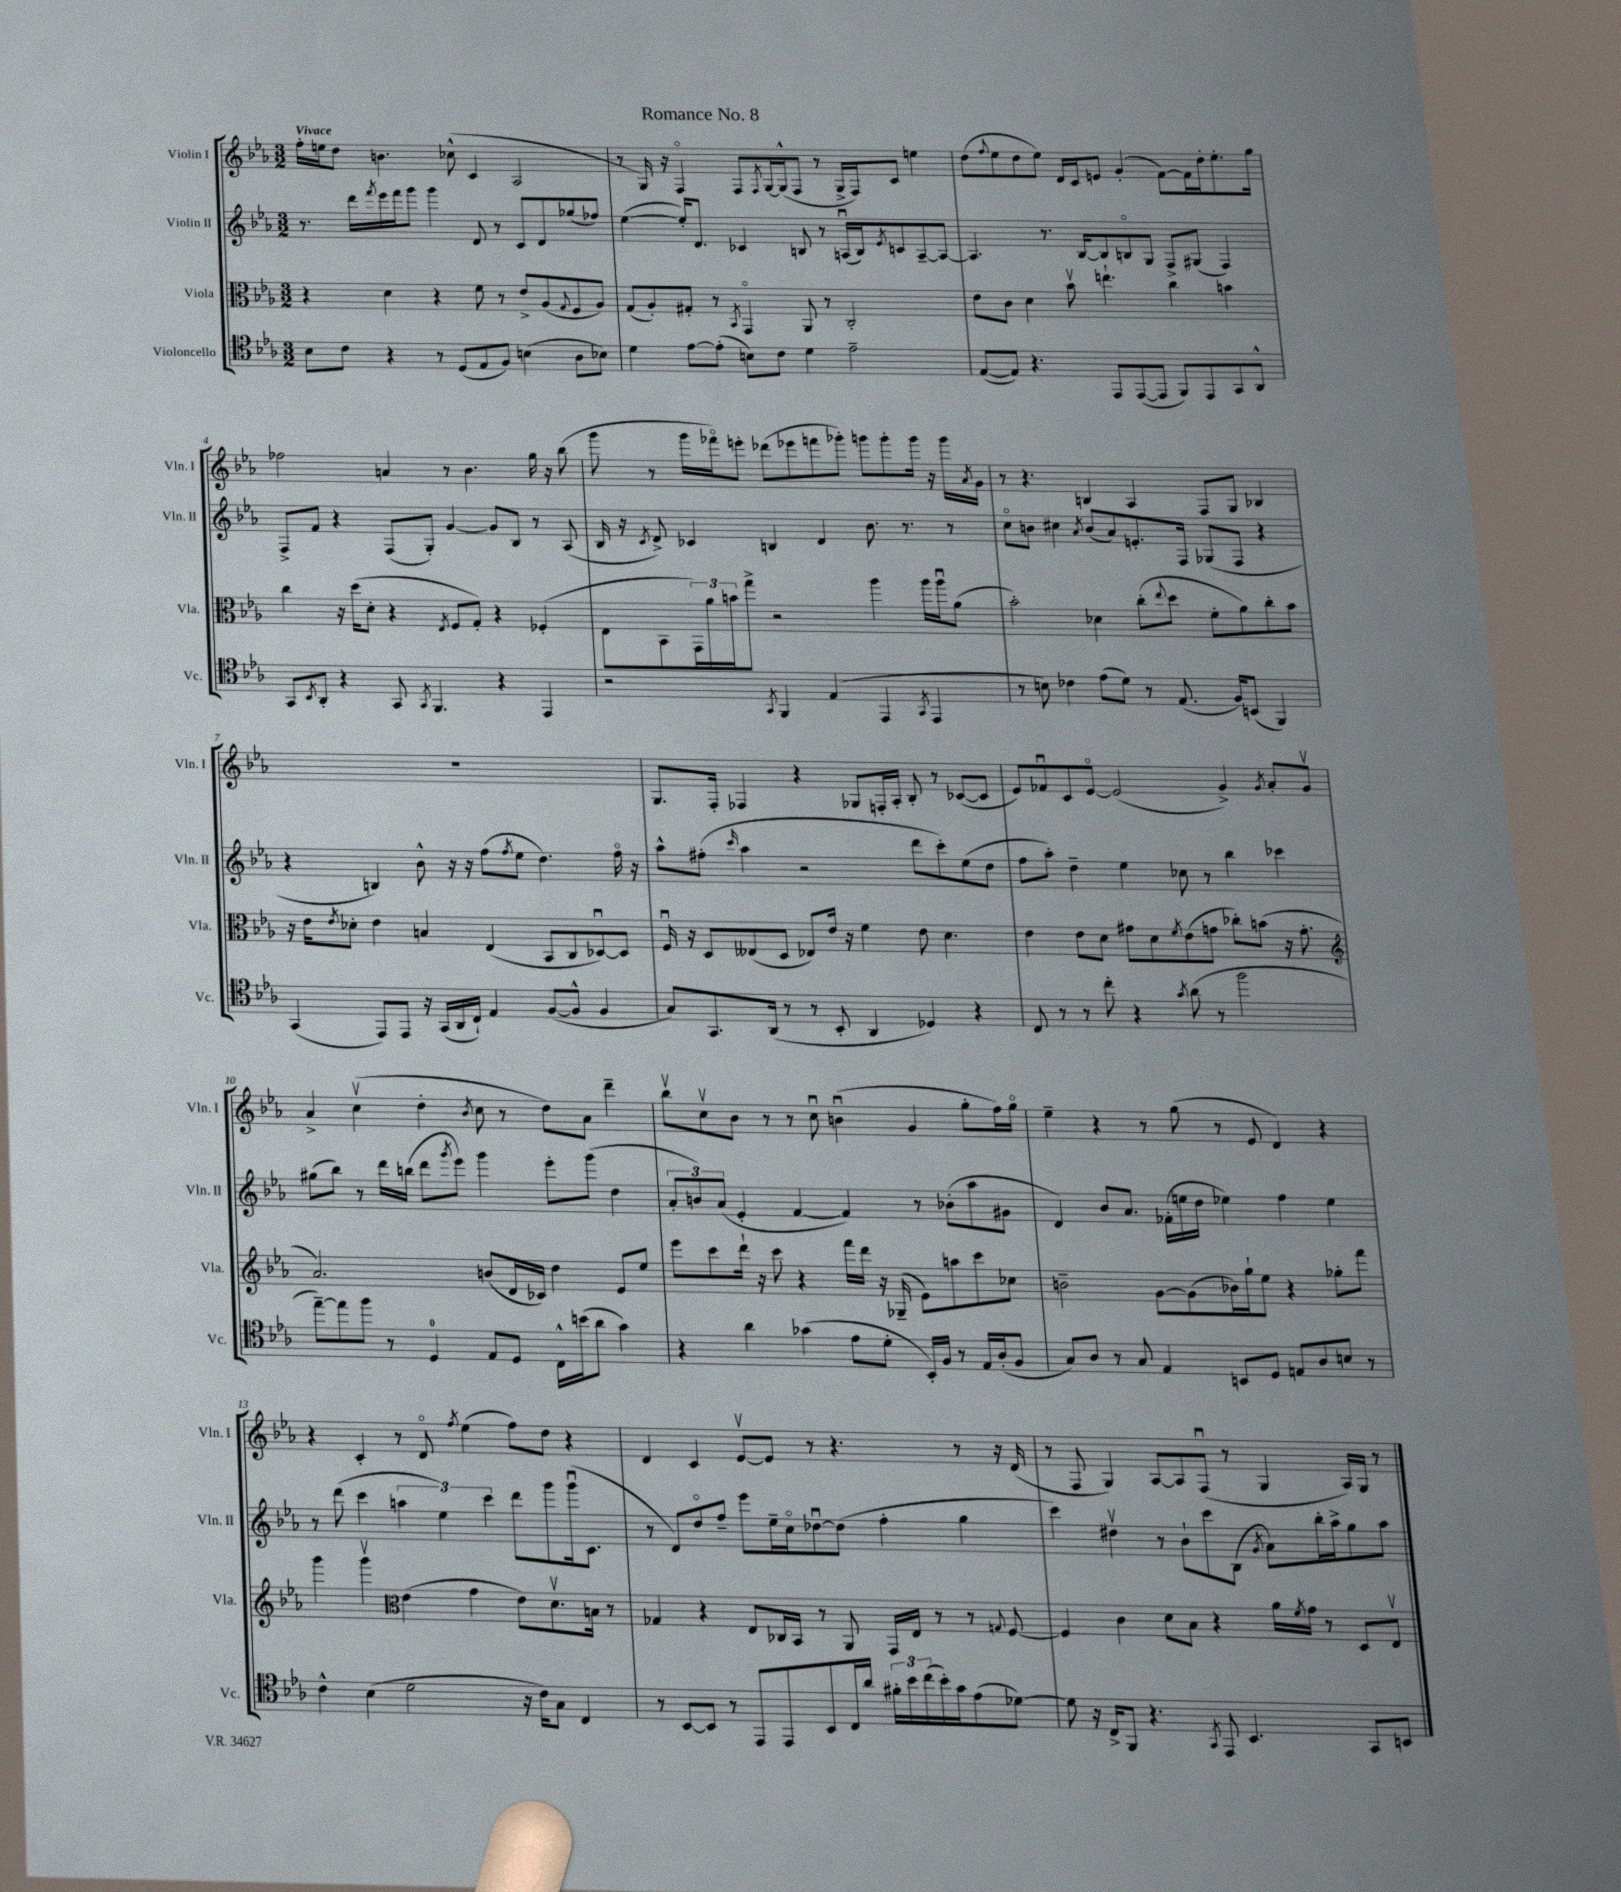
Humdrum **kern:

**kern	**kern	**kern	**kern
*part4	*part3	*part2	*part1
*staff4	*staff3	*staff2	*staff1
*I"Violoncello	*I"Viola	*I"Violin II	*I"Violin I
*I'Vc.	*I'Vla.	*I'Vln. II	*I'Vln. I
*clefC4	*clefC3	*clefG2	*clefG2
*k[b-e-a-]	*k[b-e-a-]	*k[b-e-a-]	*k[b-e-a-]
*M3/2	*M3/2	*M3/2	*M3/2
=1	=1	=1	=1
!	!	!	!LO:TX:a:B:t=Vivace
8B-\L	4r	8.r	16ff'\LL
.	.	.	16een\J
8c\J	.	.	8dd\J
.	.	16ddd\LL	.
.	.	8qfff/	.
4r	4d\	16eee-\	4.bn\
.	.	16fff\J	.
.	.	8ggg\J	.
8r	4r	4ggg\	.
(8D/L	.	.	(8cc-X^^\
8E-/	8f\	8d/	4c/
8F/J)	8r	8r	.
(4Bn\	8e-^/L	8c/L	2A-/
.	(8A-/	8d/	.
.	8qqG/	.	.
8A-\L	8F/	(8gg-X/	.
8B-X\J)	8A-/J)	8ff-X/J)	.
=2	=2	=2	=2
4d\	(8G/L	([4ee-\	8r
.	8A-'/)	.	16G/)
.	.	.	16r
[8e-\L	8G#X'/J	16ee-'/KL])	4F/
.	.	8.d/J	.
(8e-'\J]	8r	.	.
.	8qBB-/	.	.
8Bn\L)	4GG/	4c-X/	8F/L
.	.	.	8qF/
8c\J	.	.	[16G/L
.	.	.	(16G^^/J]
4d\	8AA-/	8Bn/	8F/J
.	8r	8r	8r
2e-~\	2C'/	(16Anu/LL	16G^/LL
.	.	16B/J)	16F/J)
.	.	8qe-/	.
.	.	8cn/	8c/J
.	.	[8A~/	4een\
.	.	8A/J_	.
=3	=3	=3	=3
([8E-/L	8e-\L	4.A/]	(8dd\L
.	.	.	8qqff/
8E-/J])	8c\J	.	8ee-\
4.r	4d\	.	8dd\
.	.	8.r	8ee-\J)
.	8b-v\	.	16d/LL
.	.	[16B-/KL	16c/J
8EE-/L	4.een`\	8B-/]	8en/J
([8EE-/	.	8Bn/	(4g'/
8EE-/J]	.	8G/J	.
8FF/L)	4cc\	8F^/L	[8f\L)
8EE-/	.	(8G#X/J	16f\L]
.	.	.	16dd'\J
8GG/	4bn\	4F/)	8.ee-'\
8AA-^^/J	.	.	.
.	.	.	16gg\Jk
!!LO:LB:g=z
=4	=4	=4	=4
8GG/L	4cc\	8F^/L	2ff-X\
8qBB-/	.	.	.
8AA-'/J	.	8f/J	.
4r	16r	4r	.
.	(16dd\KL	.	.
.	8d'\J	.	.
8GG/	4r	(8F/L	4an/
8qGG/	.	.	.
4.FF/	.	8G'/J)	.
.	8qE-/	.	.
.	8F/L	[4g/	8r
.	8G'/J)	.	4.b-\
4r	4r	8g/L]	.
.	.	8B-/J	.
4EE-/	(4F-X'/	8r	16gg\
.	.	.	16r
.	.	(8A-/	(8bb-\
=5	=5	=5	=5
2r	8E-\L	16B-/	8ggg\
.	.	16r	.
.	.	8qc/	.
.	8BB-\	8d^/)	8r
.	24GG\L)	4c-X/	16ggg\LL
.	24a-\	.	.
.	.	.	16fff-X\J)
.	24bn\J	.	.
.	8gg^\J	.	8eeen'\J
8qGG/	.	.	.
4FF/	2r	4Bn/	(8ddd-X\L
.	.	.	8eee-X\
(4E-/	.	4d/	8fffn\
.	.	.	8ggg-X'\J)
4EE-/	4aa-\	8.b-\	8gggn\L
.	.	.	8ggg'\
.	.	8.r	.
8qGG/	.	.	.
4EE-/	16aa-\LL	.	16ggg\Jk
.	16aa-u\J	.	16r
.	(8a-\J	8r	16ggg\LL
.	.	.	8qa-/
.	.	.	16g\JJ
=6	=6	=6	=6
8r	2b-'\)	8cc\L	8r
8Bn\)	.	8bn\J	4.r
4c-X\	.	4cc#X\	.
.	.	8qa-/	.
(8e-\L	4d-X\	(8b/L	4Bn/
8d\J)	.	8a-/)	.
8r	(8cc'\L	8.en'/	4A-/
.	8qqee-/	.	.
(8.E-/	8dd\J	.	.
.	.	16F/Jk	.
.	8f'\L	(8G-X/L	8F/L
16F/KL)	.	.	.
(8BBn/J	8a-\)	8F/J	8G/J
4FF/)	8cc'\	4r	4B-X/
.	8b-\J	.	.
!!LO:LB:g=z
=7	=7	=7	=7
(4GG/	16r	4r	1.r
.	16e-\KL	.	.
.	8qe-/	.	.
.	8d-X'\J	.	.
8EE-/L)	4e-\	4Bn/)	.
8EE-/J	.	.	.
16r	4Bn/	8b-^^\	.
(16GG/LL	.	.	.
16AA-/	.	16r	.
16C`/JJ)	.	16r	.
4E-/	(4E-/	(8ff\L	.
.	.	8qff/	.
.	.	8ee-\J	.
([8F/L	8BB-/L	4.dd\)	.
8F^^/J]	8C/	.	.
4F/	[8D-Xu/)	.	.
.	8D-/J]	16ff\	.
.	.	16r	.
=8	=8	=8	=8
8G/L)	16Fu/	8aa-^^\L	8.G/L
.	16r	.	.
8.GG/	8D/L	(8ff#X'\J	.
.	.	.	16F'/Jk
.	.	16qqccc/	.
.	(8E--X/	4aa-\	4F-X/
(16AA-/Jk	.	.	.
8r	8D/J	.	.
8r	8E-X/L)	2r	4r
8BB-'/	16e-/Jk	.	.
.	16r	.	.
4AA-/	4f\	.	8G-X/L
.	.	.	16Fn'/L
.	.	.	16A-'/JJ
4D-X/)	8e-\	8ddd\L	8B-'/
.	4.d\	8ccc'\)	8r
4r	.	(8ee-\	([8c-X/L
.	.	8dd\J	8c-/J]
=9	=9	=9	=9
8C/	4e-\	8ff\L	8e-/L)
8r	.	8aa-'\J)	8f-Xu/
8r	8e-\L	4dd~\	8c/
8cc'\	8d\J	.	[8e-/J
4r	8g#X\L	4ee-\	(2e-/]
.	8d\	.	.
8qg/	8qf/	.	.
(8a-\	(8e-\	8cc-X\	.
8r	8gn\J	8r	.
2ff\	8cc-X'\L)	4bb-\	4g^/)
.	(8bn\J	.	.
.	.	.	8qg/
.	16r	4ccc-X\	8a-'/L
.	8.g'\	.	.
.	.	.	8gv/J
!!LO:LB:g=z
=10	=10	=10	=10
*	*clefG2	*	*
[8ee-~\L)	2.a-/)	(8gg#X\L	4a-^/
8ee-\]	.	8bb-\J)	.
8ff\J	.	8r	(4ccv\
8r	.	16ddd\LL	.
.	.	(16bbn\JJ	.
4D/	.	8ddd\L	4dd'\
.	.	8qggg/	.
.	.	8eee-\J)	.
.	.	.	8qb-/
8E-/L	(8bn/L	4ggg\	8cc\
8D/J	16d/L	.	8r
.	16c-X/JJ)	.	.
16C^^\LL	4dd\	8eee-'\L	8dd\L)
(16bn\J	.	.	.
8a-\J	.	(8ggg\J	8a-\J
4g\)	8e-/L	4dd\	4ddd~\
.	8ee-/J	.	.
=11	=11	=11	=11
4r	8eee-\L	12a-'/L	8bb-v\L
.	.	12bn/)	.
.	8ccc\	.	8ccv\
.	.	(12a-/J	.
4a-\	16ddd`\Jk	4e-'/	8b-\J
.	16r	.	.
.	8ccc\	.	8r
(4g-X\	4r	[4f/	8r
.	.	.	8ccu\
8e-\L	16fff\LL	4f/])	(4bnu\
.	16ddd\JJ	.	.
8d'\J	16r	.	.
.	(16G-X~/	.	.
16BB-'/LL)	8e-\L)	8r	4g/
16F/JJ	.	.	.
8r	8aan\	(8b-X'\L	.
16E-/LL	8ccc\	8aa-\	8gg'\L
(16A-'/J	.	.	.
8F/J	8cc-X\J	8g#X\J	16ff\L)
.	.	.	16gg\JJ
=12	=12	=12	=12
8G/L)	2bn~\	4d/)	4ee-~\
8A-/J	.	.	.
8r	.	8b-/L	4r
8G/	.	8.a-/J	.
4E-/	[8g\L	.	8r
.	.	(16f-X'\LL	.
.	(8g\]	16een\	(8gg\
.	.	16dd\JJ	.
8BBn/L	16b-X\L)	4ee-X\)	8r
.	16gg`\J	.	.
8D/J	8ee-\J	.	8e-/
8En/L	4r	4ff\	4d/)
8A-/	.	.	.
8Bn/J	8gg-X'\L	4ee-\	4r
8r	8fff\J	.	.
!!LO:LB:g=z
=13	=13	=13	=13
4c^^\	4ggg\	8r	4r
.	.	(8ddd\	.
(4B-\	4gggv\	4ccc\	4c'/
*	*clefC3	*	*
2d\	(4e-\	6aan\	8r
.	.	.	8d/
.	.	6ee-\)	.
.	.	.	8qff/
.	4g\	.	(4ee-\
.	.	6ccc\	.
16r	8e-\L)	8ddd\L	8ff\L)
16c\KL)	.	.	.
8G\J	8.dv\	8ggg\	8dd\J
4C/	.	(16gggu\k	4r
.	16Bn\Jk	8.c\J	.
.	8r	.	.
=14	=14	=14	=14
8r	4G-X/	8r	4d/
[8BB-/L	.	8d/L)	.
8BB-/J]	4r	8dd/	4c/
8r	.	8ff~/J	.
8EE-/L	8E-/L	8eee-\L	[8e-v/L
8EE-/	16C-X/L	16ee-~\L	8e-/J]
.	16BB-/JJ	16cc\J	.
8BB-/	8r	[8dd-Xu\	8r
16C/L	8AA-/	(8dd-\J]	4.r
16a-/JJ	.	.	.
24f#X'\LL	16GG/LL	4ff'\	.
24b-\	.	.	.
.	16E-/JJ	.	.
(24cc\	.	.	.
16b-'\)	8r	.	.
16g\J	.	.	.
(8e-\	8r	4gg\	8r
.	8qqGn/	.	.
[8d-X\J)	[8F/	.	16r
.	.	.	(16d/
=15	=15	=15	=15
8d-\]	4F/]	4ccc\)	8r
16r	.	.	8F/
16C^/KL	.	.	.
8FF/J	4c\	4dd#Xv\	4G/)
4.r	.	.	.
.	8d\L	8r	[8A-/L
.	8B-\J	8b-`\L	8A-/]
8qGG/	.	.	.
8EE-/	4r	8ccc\	(8Fu/J
4.BB-/	.	(8B-\J	8r
.	.	8qg/	.
.	16a-\LL	8a-\L)	4G/
.	8qf/	.	.
.	16g\JJ	.	.
.	8r	16bb-'\L	.
.	.	16aa-^\J	.
8GG/L	8D/L	8gg\	16A-/LL)
.	.	.	16G/JJ
8BBn/J	8E-v/J	8aa-\J	8r
==	==	==	==
*-	*-	*-	*-
